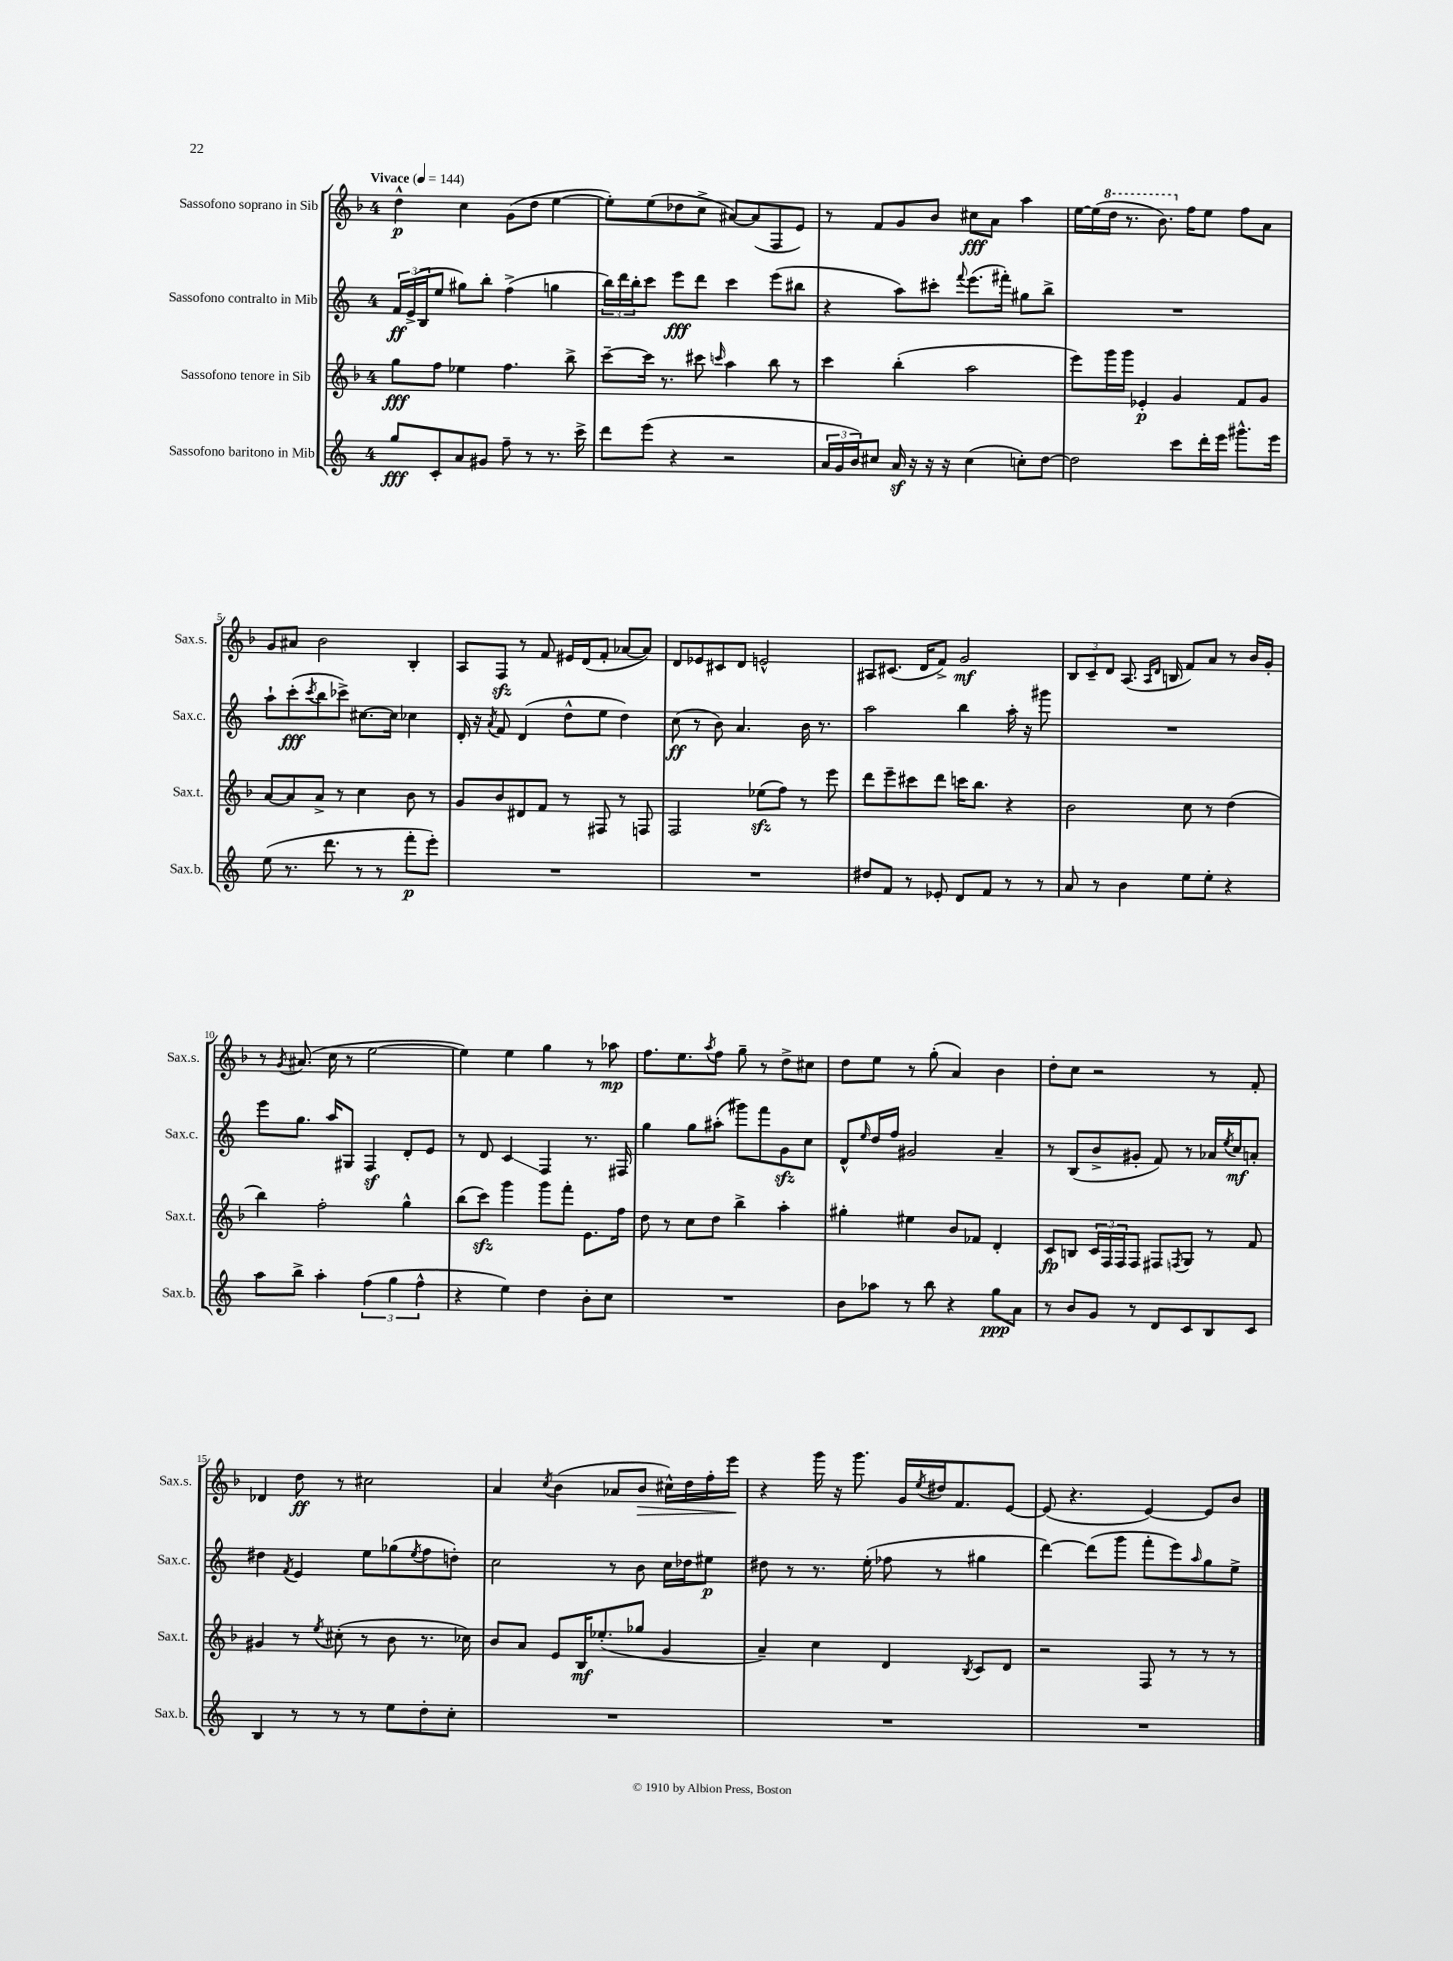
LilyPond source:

<<
\new StaffGroup <<
\new Staff = "s0" \with { instrumentName = "Sassofono soprano in Sib" shortInstrumentName = "Sax.s." } {
    \clef treble \key f \major \once \override Staff.TimeSignature.style = #'single-digit \time 4/4 \tempo "Vivace" 4 = 144
    d''4-^\p c''4 g'8( d''8 e''4~ |
    e''8-.) e''8( des''8 c''8-> ais'8~) ais'8( f8 e'8) |
    r8 f'8 g'8 bes'8 cis''8\fff a'8 a''4 |
    e''16~ e''16( \ottava #1 d'''16 r8. bes''8.) \ottava #0 f''16 e''8 f''8 a'8 |
    g'8 ais'8 bes'2 bes4-. |
    a8 f8\sfz r8 f'8 eis'16 d'16( f'8-. aes'8~ aes'8) |
    d'8 ees'8 cis'8 d'8 e'2-^ |
    ais8 cis'8.( d'16 f'8->) g'2\mf |
    \tuplet 3/2 { bes8 c'8-- d'8 } a8.( \grace { a16 d'16 } b16 f'8) a'8 r8 bes'16 g'16-. |
    r8 \acciaccatura { g'8 } ais'8.( c''16 r8 e''2~ |
    e''4) e''4 g''4 r8 aes''8\mp |
    f''8. e''8. \acciaccatura { a''8 } f''8 g''8-- r8 d''8-> cis''8 |
    d''8 e''8 r8 g''8-.( a'4) bes'4 |
    d''8-. c''8 r2 r8 f'8-. |
    des'4 d''8\ff r8 cis''2 |
    a'4 \acciaccatura { c''8 } bes'4( aes'8 bes'8\> cis''16-^) d''16 f''16-. e'''16\! |
    r4 g'''16 r16 g'''8. g'16 \acciaccatura { e''8 } dis''16 f'8. e'8~ |
    e'8( r4. e'4~) e'8 bes'8 \bar "|." |
}
\new Staff = "s1" \with { instrumentName = "Sassofono contralto in Mib" shortInstrumentName = "Sax.c." } {
    \clef treble \key c \major \once \override Staff.TimeSignature.style = #'single-digit \time 4/4
    \tuplet 3/2 { f'16\ff e'16->( b16 } e''8 gis''8) b''8-. f''4->( g''4 |
    \tuplet 3/2 { b''16) d'''16 b''16-. } c'''8 e'''8\fff d'''8 c'''4 e'''8( bis''8 |
    r4 a''8) cis'''8-. \appoggiatura { f'''8 } e'''8.( fis'''16-.) gis''8 b''8-> |
    R1 |
    a''8-! c'''8-.\fff( \acciaccatura { c'''8 } b''8 ces'''8->) cis''8.~ cis''16 ces''4 |
    d'16-. r16 \acciaccatura { a'8 } f'8 d'4( d''8-^ e''8 d''4) |
    c''8\ff( r8 b'8) a'4. b'16 r8. |
    a''2 b''4 a''16-. r16 gis'''8 |
    R1 |
    e'''8 g''8. a''16 gis8 f4\sf d'8-. e'8 |
    r8 d'8 c'4\glissando f4 r8. fis16 |
    g''4 g''8 ais''8-.( gis'''8) f'''8 g'8\sfz c''8 |
    d'8-^ \grace { e''16 } d''16 f''16 gis'2 a'4-- |
    r8 b8( b'8-> gis'8-. f'8) r8 aes'16 \acciaccatura { e''8 } c''16\mf a'8-. |
    dis''4 \acciaccatura { f'8 } e'4 e''8 ges''8( \acciaccatura { e''8 } f''8 d''8-.) |
    c''2 r8 b'8 c''16 des''16 eis''8\p |
    dis''8 r8 r8. e''16-.( fes''8 r8 gis''4 |
    d'''4~) d'''8( g'''8 f'''8-. e'''8) \grace { a''16 } g''8 e''8-> \bar "|." |
}
\new Staff = "s2" \with { instrumentName = "Sassofono tenore in Sib" shortInstrumentName = "Sax.t." } {
    \clef treble \key f \major \once \override Staff.TimeSignature.style = #'single-digit \time 4/4
    g''8\fff f''8 ees''4 f''4. bes''8-> |
    c'''8~-- c'''16 r8. cis'''8 \grace { c'''16 } a''4 bes''8 r8 |
    c'''4 bes''4-.( a''2 |
    e'''8) g'''16 g'''16 ees'4-.\p g'4 f'8 g'8 |
    a'8~ a'8 a'8-> r8 c''4 bes'8 r8 |
    g'8 bes'8 dis'8 f'8 r8 fis8 r8 f8 |
    f2 ees''8\sfz( f''8) r8 e'''8 |
    d'''8 e'''8-- cis'''8 d'''8 c'''16 bes''8. r4 |
    bes'2 c''8 r8 d''4( |
    bes''4) f''2-. g''4-^ |
    bes''8( c'''8\sfz) g'''4 g'''8 f'''8-. e'8. f''16 |
    d''8 r8 c''8 d''8 bes''4-> a''4-. |
    gis''4-. eis''4 bes'8 fes'8 d'4-. |
    c'8\fp b8 \tuplet 3/2 { c'16 f16 f16 } f8 fis8 \acciaccatura { f8 } g8 r8 f'8 |
    gis'4 r8 \acciaccatura { e''8 } cis''8-.( r8 bes'8 r8. ces''16) |
    bes'8 a'8 e'8 bes16\mf ees''8.-.( ges''8 g'4 |
    a'4--) c''4 d'4 \acciaccatura { bes8 } c'8 d'8 |
    r2 f8 r8 r8 r8 \bar "|." |
}
\new Staff = "s3" \with { instrumentName = "Sassofono baritono in Mib" shortInstrumentName = "Sax.b." } {
    \clef treble \key c \major \once \override Staff.TimeSignature.style = #'single-digit \time 4/4
    g''8\fff c'8-. a'8 gis'8 f''8-- r8 r8. c'''16-> |
    d'''8 e'''8( r4 r2 |
    \tuplet 3/2 { a'16 g'16 b'16) } cis''8 a'16\sf r16 r16 r16 cis''4( c''8-.) d''8~ |
    d''2 c'''8 d'''16-. e'''16 gis'''8.-^ e'''16 |
    e''8( r8. d'''8. r8 r8 f'''8-.\p e'''8-.) |
    R1 |
    R1 |
    dis''8 f'8 r8 ees'8-. d'8 f'8 r8 r8 |
    a'8 r8 b'4 e''8 e''8-. r4 |
    a''8 b''8-> a''4-. \tuplet 3/2 { f''4( g''4 f''4-^ } |
    r4 e''4) d''4 b'8-. c''8 |
    R1 |
    b'8 aes''8 r8 b''8 r4 g''8\ppp a'8 |
    r8 b'8 g'8 r8 d'8 c'8 b8 c'8 |
    b4 r8 r8 r8 e''8 d''8-. c''8-. |
    R1 |
    R1 |
    R1 \bar "|." |
}
>>
>>
